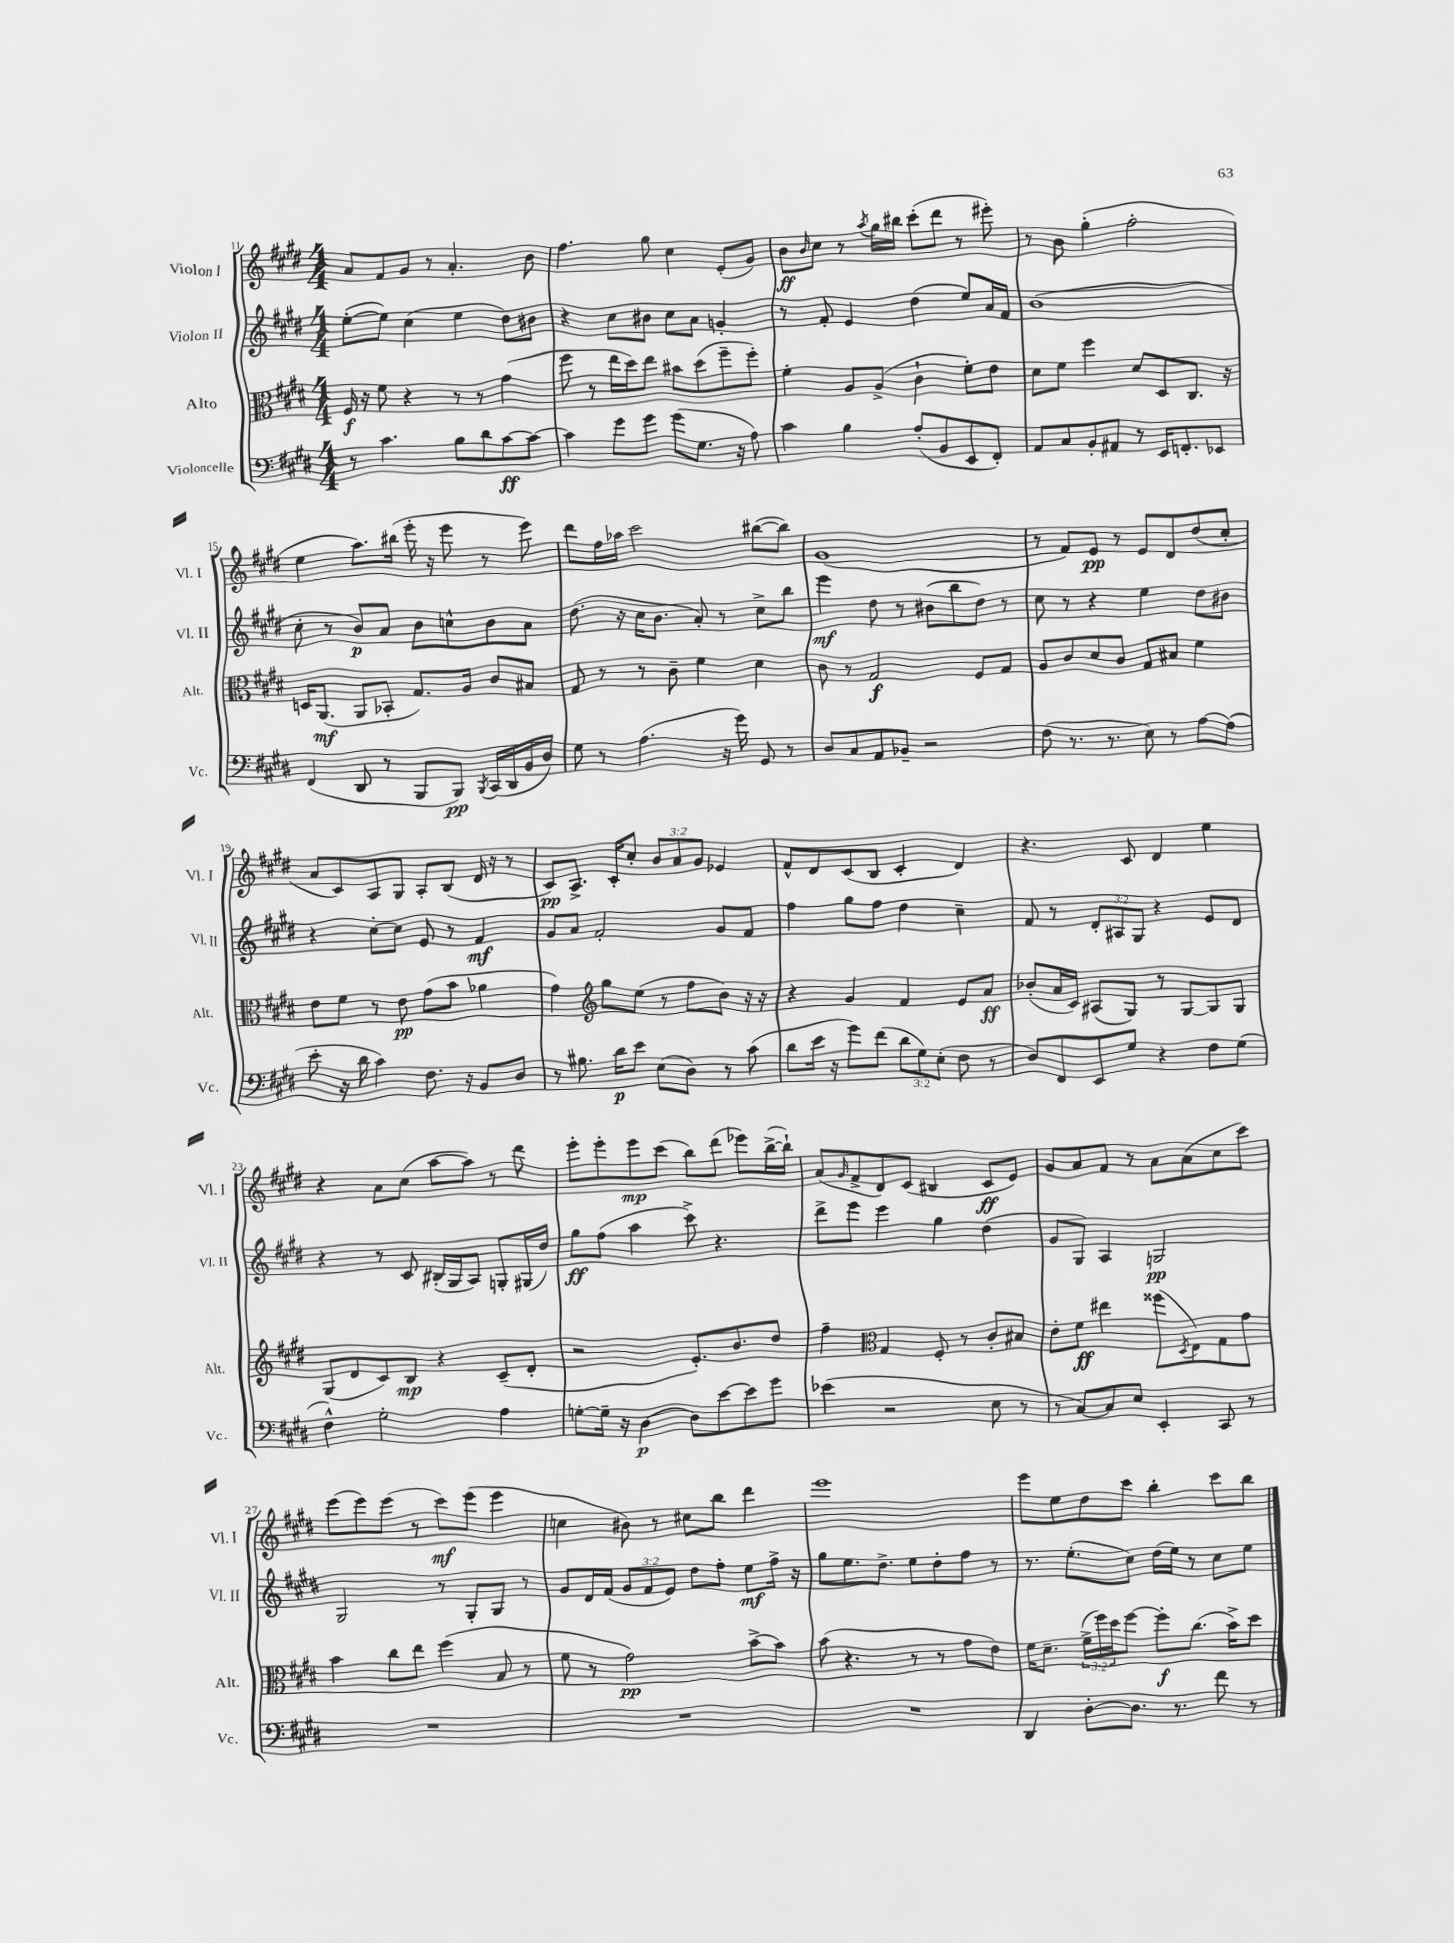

**kern	**dynam	**kern	**dynam	**kern	**dynam	**kern	**dynam
*part4	*part4	*part3	*part3	*part2	*part2	*part1	*part1
*staff4	*staff4	*staff3	*staff3	*staff2	*staff2	*staff1	*staff1
*I"Violoncelle	*	*I"Alto	*	*I"Violon II	*	*I"Violon I	*
*I'Vc.	*	*I'Alt.	*	*I'Vl. II	*	*I'Vl. I	*
*clefF4	*	*clefC3	*	*clefG2	*	*clefG2	*
*k[f#c#g#d#]	*	*k[f#c#g#d#]	*	*k[f#c#g#d#]	*	*k[f#c#g#d#]	*
*M4/4	*	*M4/4	*	*M4/4	*	*M4/4	*
=11	=11	=11	=11	=11	=11	=11	=11
8r	.	16F#/	f	([8ee'\L	.	8a/L	.
.	.	16r	.	.	.	.	.
4.c#\	.	8f#\	.	8ee\J])	.	8f#/	.
.	.	4r	.	(4cc#\	.	8g#/J	.
.	.	.	.	.	.	8r	.
8B\L	.	8r	.	4ee\	.	4.a'/	.
8d#\	.	8r	.	.	.	.	.
[8c#\	ff	(4g#\	.	8dd#\L)	.	.	.
8c#\J_	.	.	.	8b#X\J	.	8b\	.
=12	=12	=12	=12	=12	=12	=12	=12
4c#\]	.	8ff#\	.	4r	.	4.ff#\	.
.	.	8r	.	.	.	.	.
8g#\L	.	16ee\LL	.	8cc#\L	.	.	.
.	.	16dd#\J)	.	.	.	.	.
8g#\J	.	8ee\J	.	8b#X\J	.	8gg#\	.
(8g#\L	.	8b#X\L	.	8cc#\L	.	4cc#\	.
8.G#\J	.	(8dd#\	.	8a\J	.	.	.
.	.	8ff#~\	.	4gn'/	.	(8e'/L	.
16r	.	.	.	.	.	.	.
8A\)	.	8ff#'\J)	.	.	.	8g#/J)	.
=13	=13	=13	=13	=13	=13	=13	=13
4c#\	.	4f#'\	.	8r	.	8b\L	ff
.	.	.	.	.	.	16qqb/	.
.	.	.	.	8f#'/	.	8cc#\J	.
4B\	.	8A/L	.	4e/	.	8r	.
.	.	.	.	.	.	8qaa/	.
.	.	(8A^/J	.	.	.	16gg#\LL	.
.	.	.	.	.	.	16bb#X\JJ	.
(8A'/L	.	4c#`\	.	(4dd#\	.	(8ccc#'\L	.
8BB/	.	.	.	.	.	8ddd#\J	.
8EE/	.	8f#'\L)	.	8ee/L)	.	8r	.
8FF#'/J)	.	8e\J	.	16a/L	.	8eee#X'\)	.
.	.	.	.	16f#/JJ	.	.	.
=14	=14	=14	=14	=14	=14	=14	=14
8AA/L	.	8d#\L	.	(1b	.	8r	.
8C#/	.	8f#\J	.	.	.	8b\	.
8BB'/	.	4ff#\	.	.	.	(4gg#'\	.
8AA#X/J	.	.	.	.	.	.	.
8r	.	8d#/L	.	.	.	2ff#'\	.
16EE/KL	.	8D#/	.	.	.	.	.
8.FFn'/	.	.	.	.	.	.	.
.	.	8.C#/J	.	.	.	.	.
8EE-X/J	.	.	.	.	.	.	.
.	.	16r	.	.	.	.	.
!!LO:LB:g=z
=15	=15	=15	=15	=15	=15	=15	=15
(4FF#/	.	16Dn/KL	.	8cc#'\	.	4ee\	.
.	.	(8.AA/J	mf	.	.	.	.
.	.	.	.	8r	.	.	.
8DD#/	.	8AA/L	.	8b/L)	p	8.aa\L)	.
8r	.	8BB-X'/J	.	8a/J	.	.	.
.	.	.	.	.	.	(16bb#X\Jk	.
8BBB/L	.	8.G#/L)	.	8b\L	.	16eee'\	.
.	.	.	.	.	.	16r	.
8BBB/J)	pp	.	.	8ccn^^\	.	8eee\	.
.	.	16A/Jk	.	.	.	.	.
8qBBB/	.	.	.	.	.	.	.
(16CC#/LL	.	8c#/L	.	8b\	.	8r	.
16DD#/	.	.	.	.	.	.	.
16BB/	.	8B#X/J	.	8a\J	.	8eee\)	.
16D#/JJ)	.	.	.	.	.	.	.
=16	=16	=16	=16	=16	=16	=16	=16
8G#\	.	8G#/	.	(8.dd#\	.	8ddd#\L	.
8r	.	8r	.	.	.	16ff#\L	.
.	.	.	.	16r	.	16aa-X\JJ	.
(4.A\	.	8r	.	16cc#\KL	.	2ccc#\	.
.	.	.	.	8.b\J	.	.	.
.	.	8c#~\	.	.	.	.	.
.	.	4f#\	.	8a'/)	.	.	.
16r	.	.	.	8r	.	.	.
16g#\)	.	.	.	.	.	.	.
8GG#/	.	4d#\	.	8cc#^\L	.	([8bb#X\L	.
8r	.	.	.	8bb\J	.	8bb#\J])	.
=17	=17	=17	=17	=17	=17	=17	=17
8D#/L	.	8c#\	.	4eee\	mf	(1g#	.
8C#/	.	8r	.	.	.	.	.
8AA/	.	2G#/	f	8dd#\	.	.	.
8BB-X~/J	.	.	.	8r	.	.	.
2r	.	.	.	(8b#X\L	.	.	.
.	.	.	.	8bb\	.	.	.
.	.	8F#/L	.	8dd#\J)	.	.	.
.	.	8G#/J	.	8r	.	.	.
=18	=18	=18	=18	=18	=18	=18	=18
(8F#\	.	8A/L	.	8cc#\	.	8r	.
8.r	.	8c#/	.	8r	.	8f#/L)	.
.	.	8d#/	.	4r	.	8e/J	pp
8.r	.	.	.	.	.	.	.
.	.	8c#/J	.	.	.	8r	.
8E\)	.	8G#/L	.	4ee\	.	8e/L	.
8r	.	8B#X/J	.	.	.	8d#/	.
[8A\L	.	4f#\	.	8dd#\L	.	(8dd#/	.
(8A\J]	.	.	.	8b#X\J	.	8cc#'/J	.
!!LO:LB:g=z
=19	=19	=19	=19	=19	=19	=19	=19
8e'\	.	8e\L	.	4r	.	8a/L	.
16r	.	8f#\J	.	.	.	8c#/)	.
16d#\	.	.	.	.	.	.	.
4c#\)	.	8r	.	[8cc#'\L	.	8A/	.
.	.	8e\	pp	8cc#\J]	.	8G#/J	.
8.F#\	.	(8g#\L	.	8e/	.	8A'/L	.
.	.	8b\J	.	8r	.	(8B/J	.
16r	.	.	.	.	.	.	.
8BB/L	.	4a-X\	.	4f#/	mf	16d#/	.
.	.	.	.	.	.	16r	.
8D#/J	.	.	.	.	.	8r	.
=20	=20	=20	=20	=20	=20	=20	=20
8r	.	4g#\)	.	8g#/L	.	8c#/L)	pp
8.B#X\	.	.	.	8a/J	.	8.A^/J	.
*	*	*clefG2	*	*	*	*	*
.	.	8gg#\L	.	2f#'/	.	.	.
16d#\KL	p	.	.	.	.	16c#'/KL	.
8e\J	.	(8ee\J	.	.	.	8cc#'/J	.
(8E\L	.	8r	.	.	.	12b/L	.
.	.	.	.	.	.	12a/	.
8D#\J)	.	8ff#\L	.	.	.	.	.
.	.	.	.	.	.	12g#/J	.
8r	.	8b\J)	.	8g#/L	.	4e-X/	.
(8c#\	.	16r	.	8f#/J	.	.	.
.	.	16r	.	.	.	.	.
=21	=21	=21	=21	=21	=21	=21	=21
8d#\L	.	4r	.	4ff#\	.	8f#^^/L	.
16e\Jk	.	.	.	.	.	8d#/	.
16r	.	.	.	.	.	.	.
8g#\L)	.	4g#/	.	8gg#\L	.	(8c#/	.
(8f#\J	.	.	.	8ff#\J	.	8B/J	.
12d#\L	.	4f#/	.	4dd#\	.	4c#'/	.
12G#\)	.	.	.	.	.	.	.
(12E'\J	.	.	.	.	.	.	.
8F#\	.	8e/L	.	4cc#~\	.	4d#/)	.
8r	.	8a/J	ff	.	.	.	.
=22	=22	=22	=22	=22	=22	=22	=22
8D#/L)	.	(8b-X'/L	.	8f#/	.	4.r	.
8FF#/	.	16a/L	.	8r	.	.	.
.	.	16c#/JJ)	.	.	.	.	.
8EE/	.	(8A#X/L	.	12d#'/L	.	.	.
.	.	.	.	12A#X/	.	.	.
8G#/J	.	8G#/J)	.	.	.	8c#/	.
.	.	.	.	12G#/J	.	.	.
4r	.	8r	.	4r	.	4d#/	.
.	.	[8G#/L	.	.	.	.	.
8F#\L	.	8G#/]	.	8e/L	.	4ee\	.
(8G#\J	.	8G#/J	.	8d#/J	.	.	.
!!LO:LB:g=z
=23	=23	=23	=23	=23	=23	=23	=23
4F#^^\)	.	(8G#/L	.	4r	.	4r	.
.	.	8d#/	.	.	.	.	.
2G#'\	.	8c#/)	.	8r	.	8a\L	.
.	.	8B/J	mp	8c#/	.	(8cc#\J	.
.	.	4r	.	(16B#X'/LL	.	[8aa\L	.
.	.	.	.	16G#/J	.	.	.
.	.	.	.	8A/J)	.	8aa\J])	.
4A\	.	(8c#~/L	.	8Gn'/L	.	8r	.
.	.	8d#'/J	.	(16G#X/L	.	8ddd#\	.
.	.	.	.	16dd#/JJ)	.	.	.
=24	=24	=24	=24	=24	=24	=24	=24
[8Gn'\L	.	2r	.	8gg#\L	ff	8eee'\L	.
16G~\Jk]	.	.	.	(8ff#\J	.	8eee'\	.
16r	.	.	.	.	.	.	.
[4D#\	p	.	.	4aa\	.	8eee\	mp
.	.	.	.	.	.	(8ccc#\J	.
8D#\L]	.	8.e'/L)	.	8ccc#^\)	.	8bb\L)	.
[8e\	.	.	.	4.r	.	(8ddd#\J	.
.	.	8.b/	.	.	.	.	.
8e\]	.	.	.	.	.	8eee-X\L)	.
8g#\J	.	8dd#/J	.	.	.	([16bb^\L	.
.	.	.	.	.	.	16bb`\JJ])	.
=25	=25	=25	=25	=25	=25	=25	=25
(4e-X\	.	4ff#~\	.	8ddd#^\L	.	(8a/L	.
.	.	.	.	.	.	16qqg#/	.
.	.	.	.	8eee\J	.	8f#^/	.
*	*	*clefC3	*	*	*	*	*
2r	.	4G#/	.	4eee\	.	8d#/)	.
.	.	.	.	.	.	(8c#/J	.
.	.	8F#'/	.	4gg#\	.	4B#X/	.
.	.	8r	.	.	.	.	.
8E\	.	8c#'/L	.	(4dd#\	.	8c#/L	ff
8r	.	8B#X/J	.	.	.	8e/J)	.
=26	=26	=26	=26	=26	=26	=26	=26
8r	.	8e'\L	.	8g#/L	.	8g#/L	.
[8C#/L)	.	8f#\J	ff	8G#/J)	.	8a/	.
8C#/]	.	4ee#X\	.	4A/	.	8f#/J	.
8E/J	.	.	.	.	.	8r	.
4EE'/	.	(8ff##X\L	.	2Gn/	pp	8a\L	.
.	.	8qD#/	.	.	.	.	.
.	.	8E\)	.	.	.	(8a\	.
8CC#/	.	8G#\	.	.	.	8cc#\	.
8r	.	8g#\J	.	.	.	8ccc#\J)	.
!!LO:LB:g=z
=27	=27	=27	=27	=27	=27	=27	=27
1r	.	4b\	.	2G#/	.	(8eee\L	.
.	.	.	.	.	.	8eee\)	.
.	.	8cc#\L	.	.	.	(8eee\J	.
.	.	8ee\J	.	.	.	8r	.
.	.	(4ff#\	.	8r	.	8ccc#\L)	mf
.	.	.	.	8G#'/L	.	(8eee\J	.
.	.	8B/	.	8G#/J	.	4eee\	.
.	.	8r	.	8r	.	.	.
=28	=28	=28	=28	=28	=28	=28	=28
1r	.	8f#\	.	8g#/L	.	4ccn\	.
.	.	8r	.	16d#/L	.	.	.
.	.	.	.	(16f#/JJ	.	.	.
.	.	2g#\)	pp	12g#/L	.	8b#X\)	.
.	.	.	.	12f#/	.	.	.
.	.	.	.	.	.	8r	.
.	.	.	.	12e/J)	.	.	.
.	.	.	.	8dd#\L	.	8cc#X\L	.
.	.	.	.	8ff#'\J	.	8bb\J	.
.	.	[8b^\L	.	8ee\L	mf	4ddd#\	.
.	.	8b\J]	.	16ff#^\Jk	.	.	.
.	.	.	.	16r	.	.	.
=29	=29	=29	=29	=29	=29	=29	=29
1r	.	(8b\	.	8gg#\L	.	1eee	.
.	.	4.r	.	8.ee\	.	.	.
.	.	.	.	8.dd#^\J	.	.	.
.	.	8r	.	8ee\L	.	.	.
.	.	8r	.	8dd#'\	.	.	.
.	.	8g#\L	.	8ff#\J	.	.	.
.	.	8e\J)	.	8r	.	.	.
=30	=30	=30	=30	=30	=30	=30	=30
4DD#/	.	16f#\KL	.	8.r	.	8eee\L	.
.	.	8.d#~\J	.	.	.	.	.
.	.	.	.	.	.	8ee\	.
.	.	.	.	(8.ee'\L	.	.	.
[8D#'\L	.	(24f#^\LL	.	.	.	8dd#\	.
.	.	24ff#\)	.	.	.	.	.
.	.	24dd#\J	.	.	.	.	.
8.D#\J]	.	[8ff#\J	.	8cc#\J)	.	8ccc#\J	.
.	.	8ff#'\L]	f	(16dd#\LL	.	4bb'\	.
8.r	.	.	.	16ee\JJ)	.	.	.
.	.	(8.cc#\J	.	8r	.	.	.
8f#\	.	.	.	8cc#\L	.	8ccc#\L	.
.	.	16b^\KL)	.	.	.	.	.
8r	.	8dd#\J	.	8ee\J	.	8bb\J	.
==	==	==	==	==	==	==	==
*-	*-	*-	*-	*-	*-	*-	*-
